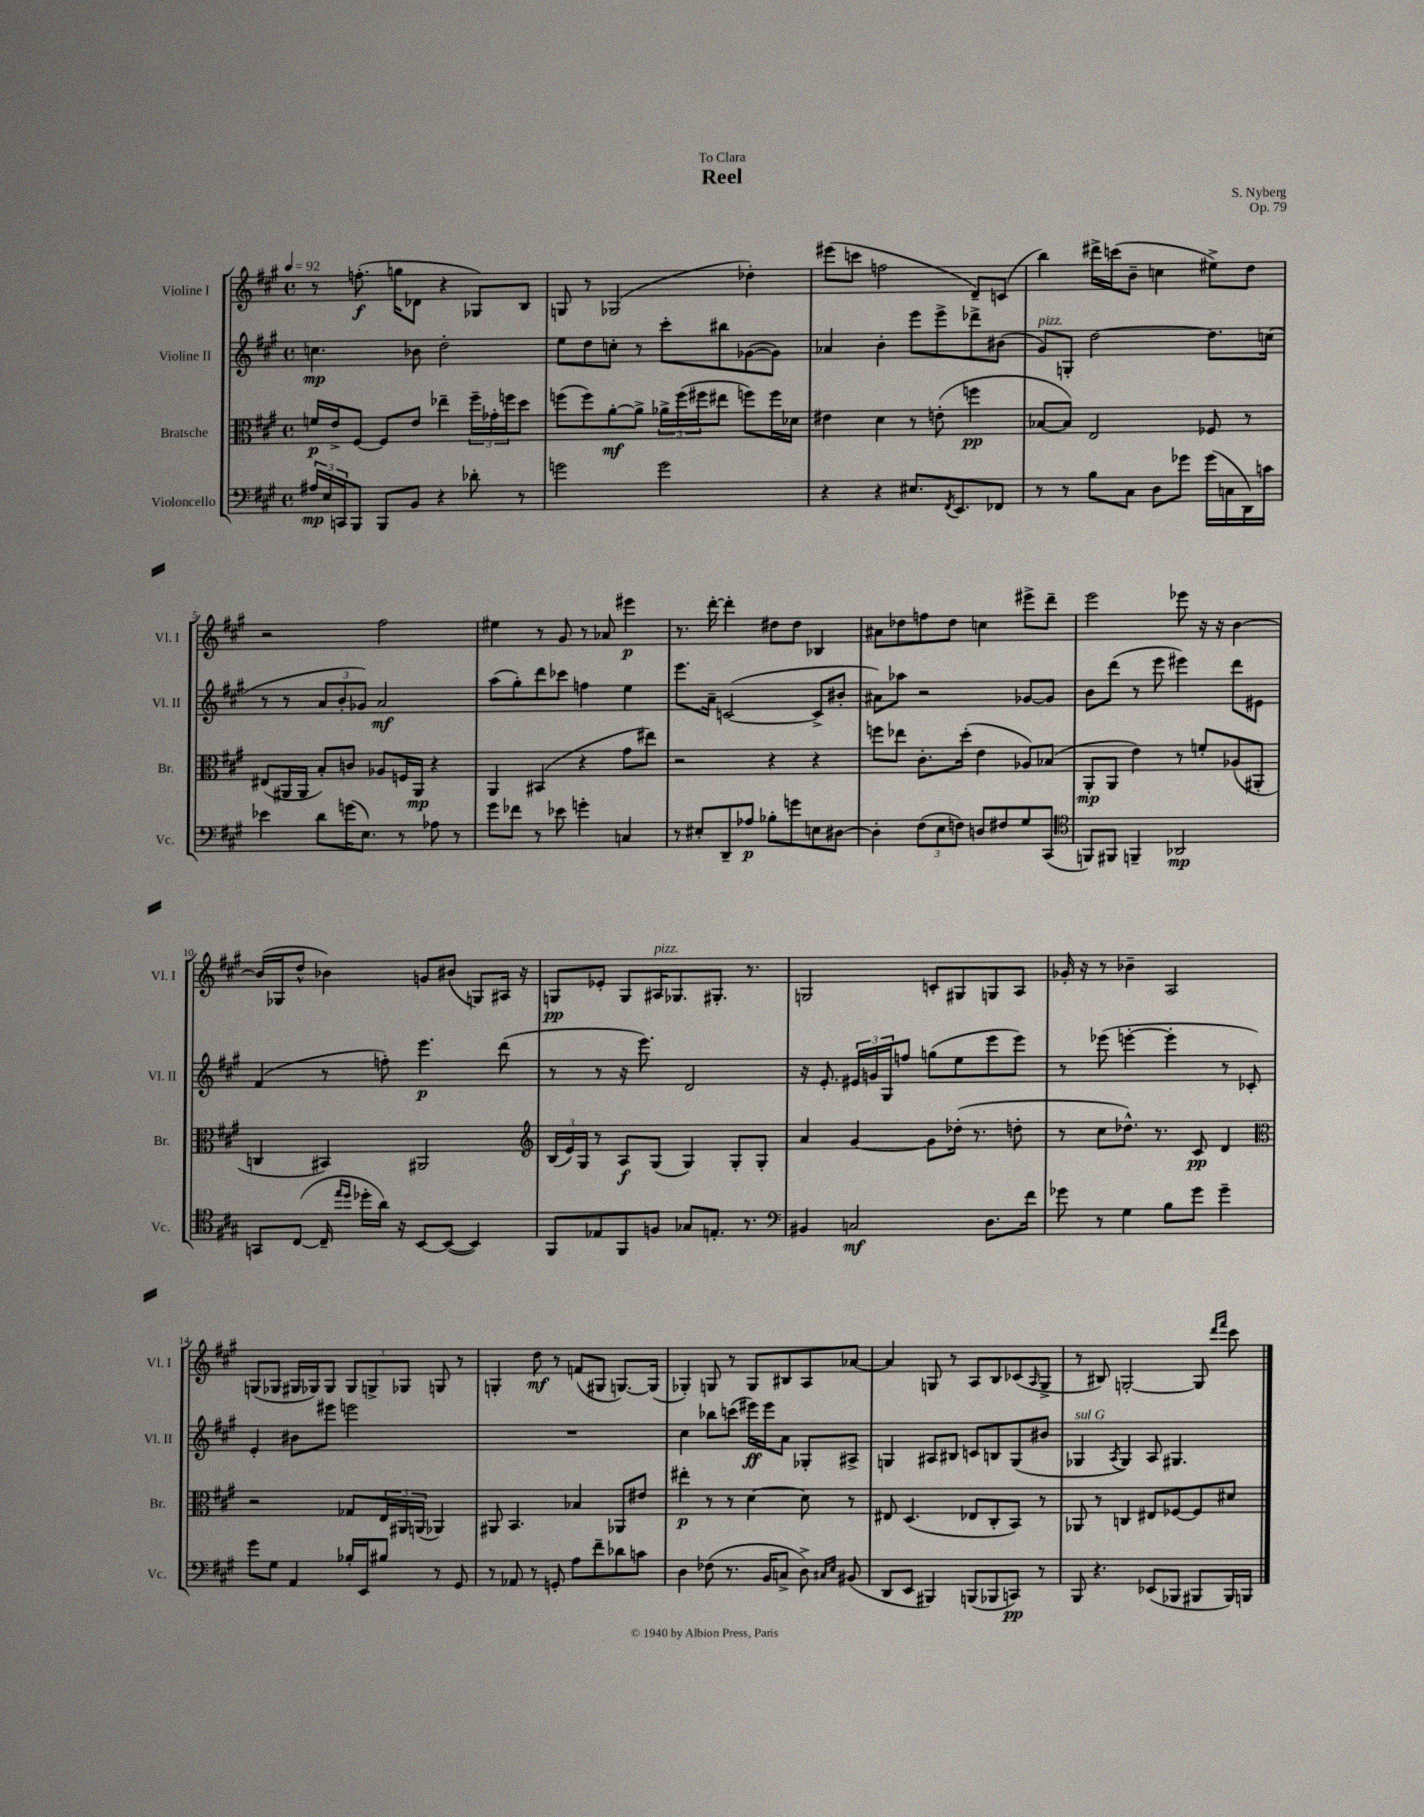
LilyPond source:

\header { title = "Reel" composer = "S. Nyberg" dedication = "To Clara" opus = "Op. 79" }
<<
\new StaffGroup <<
\new Staff = "s0" \with { instrumentName = "Violine I" shortInstrumentName = "Vl. I" } {
    \clef treble \key a \major \defaultTimeSignature \time 4/4 \tempo 4 = 92
    r8 f''8.-.\f( g''16 des'8 r4 ges8) b8 |
    g8 r8 ges2( des''4-.) |
    eis'''8( c'''8 f''2 d'8--) c'8( |
    b''4) dis'''16-> c'''16( b'8-- c''4 eis''8->) d''8 |
    r2 fis''2 |
    eis''4 r8 gis'8 r8 aes'8 eis'''4\p |
    r8. d'''16~-. d'''4-. dis''8 dis''8 bes4 |
    ais'8 des''8 f''8 des''8 c''4 eis'''8-> d'''8-- |
    e'''2 ees'''8 r16 r16 b'4~ |
    b'16( ges16 d''8-^ bes'4) g'8 bis'8( g8) ais16 r16 |
    g8\pp ees'8-. g8 ais16^\markup { \italic "pizz." } ges8. gis8.-. r8. |
    g2 c'8-. gis8 g8 a8 |
    ges'16-. r16 r8 bes'4-- a2 |
    g8( ges8 gis16 ges16) ges8 \tuplet 3/2 { ges8 g8-> ges8 } g8 r8 |
    g4-. d''8\mf r8 f'8( gis8 g8.~) g16( |
    ges4-.) g8 r8 g8 bis8 a8 aes'8~ |
    aes'4 g8 r8 a8 b8 ces'8( \grace { a16 } g8-> |
    r8 bis8) g2~-. g8 \grace { d'''16 fis'''16 } cis'''8 \bar "|." |
}
\new Staff = "s1" \with { instrumentName = "Violine II" shortInstrumentName = "Vl. II" } {
    \clef treble \key a \major \defaultTimeSignature \time 4/4
    c''4.\mp bes'8 d''2-. |
    e''8 d''8 c''8-. r8 cis'''8-. bis''8 ges'8~( ges'8) |
    aes'4 b'4-. e'''8 e'''8-> des'''8-> bis'8( |
    gis'8^\markup { \italic "pizz." }) g8-. d''2~ d''8. c''16( |
    r8 r8 \tuplet 3/2 { a'8 b'8-. ges'8) } a'2\mf |
    a''8( gis''8-.) d'''8 ces'''8 f''4 e''4 |
    e'''8. a'16-- c'2~( c'8-> bis'8-. |
    ais'8) aes''8 r2 ges'8~ ges'8 |
    b'8 d'''8( r8 e'''8 eis'''4) d'''8 eis'8 |
    fis'4( r8 f''8-.) e'''4.\p d'''8( |
    r8 r8 r16 e'''8.) d'2 |
    r16 e'8.-. \tuplet 3/2 { eis'16 g'16 gis16 } f''8 g''8( e''8 e'''8 e'''8) |
    r8 ees'''8( e'''4~-. e'''4-. r8 ces'8-.) |
    e'4-. bis'8 eis'''8 e'''2 |
    R1 |
    cis''4 bes''8 c'''8( eis'''16\ff) eis'''16 a'8 ges8-. ais8-> |
    g4 ais8 bis8 c'8 b8 g8( bis'8 |
    ges4^\markup { \italic "sul G" } \acciaccatura { a8 } ges4) a8 gis4. \bar "|." |
}
\new Staff = "s2" \with { instrumentName = "Bratsche" shortInstrumentName = "Br." } {
    \clef alto \key a \major \defaultTimeSignature \time 4/4
    f'16\p e'16-> fis8~ fis8 e'8 ees''4-- \tuplet 3/2 { fis''16-- ges'16-. f''16 } d''8 |
    f''8( f''8) a'8~-.\mf a'8-> \tuplet 3/2 { aes'16-> f''16( fis''16 } eis''8 f''8) f''16 des'16 |
    eis'4 d'4 r8 e'8-.( f''4\pp |
    bes8~ bes8) e2 fes8 r8 |
    eis8( ais,16 ais,16 b8-.) c'8 aes8 f16 ais,16\mp r4 |
    a,4 bis,4( r4 gis'8 eis''8) |
    r2 r4 r4 |
    f''8 ees''8 cis'8.-. d''16-.( e'4 aes8) bes8( |
    a,8-.\mp a,8 e'4) r8 f'8-. aes8( ais,8-. |
    c4 bis,4) ais,2 |
    \clef treble \tuplet 3/2 { b16( e'16) gis16 } r8 a8\f gis8( gis4) gis8-. gis8-. |
    a'4 gis'4~ gis'8 des''16-.( r8. d''8-. |
    r8 cis''8 des''8.-^) r8. cis'8\pp d'4 |
    \clef alto r2 ges8 \tuplet 3/2 { e16 ais,16 a,16( } aes,4) |
    ais,8 b,4. bes4 aes,8 eis'8 |
    eis''4-.\p r8 r8 d'4~ d'8 r8 |
    eis8 d4.( ees8 cis8-. b,8) r8 |
    aes,8 r8 c4 eis8 fes8~ fes8 dis'8 \bar "|." |
}
\new Staff = "s3" \with { instrumentName = "Violoncello" shortInstrumentName = "Vc." } {
    \clef bass \key a \major \defaultTimeSignature \time 4/4
    \tuplet 3/2 { ais16\mp e16 c,16 } b,,8 b,,8 b,8 r4 des'8-. r8 |
    g'2 g'2 |
    r4 r4 eis8. \acciaccatura { fis,8 } e,8. fes,8 |
    r8 r8 b8 cis8 d8 ges'8 ges'16( c16 d,16) c'16 |
    ees'4 d'8 g'16( e8.) r8 aes8 r8 |
    gis'8 fes'8 r8 ees'8 g'4-. c4 |
    r8 eis8-. d,8-- aes8\p bes8-. g'8 e8 dis8~ |
    dis4-. \tuplet 3/2 { fis8( e8 f8) } d8 fis8 gis8 cis,8( |
    \clef tenor f,8) fis,8 f,4-- aes,2\mp |
    g,8 cis8~( cis16-- \grace { e''16 d''16 } des''16-. a'16) r16 b,8~ b,8~( b,4) |
    fis,8 ees8 fis,8 f8 ges8 e8.-. r8. |
    \clef bass bis,4 c2\mf d8. fis'16 |
    ges'8 r8 gis4 b8 ges'8 ges'4-- |
    gis'8 gis8 a,4 bes16-. e,16 bis8 r8 gis,8 |
    r8 aes,8 r8 g,8-. a8 fis'8-- des'8 c'8 |
    d4 fes8( r8. b,16 c8-> d8->) \grace { cis16 e16 } bis,8( |
    d,8 e,8 bis,,4) b,,8( bes,,8 c,8\pp) r8 |
    b,,8 r4. ees,8( bes,,8 bis,,8 bis,,16) b,,16 \bar "|." |
}
>>
>>
